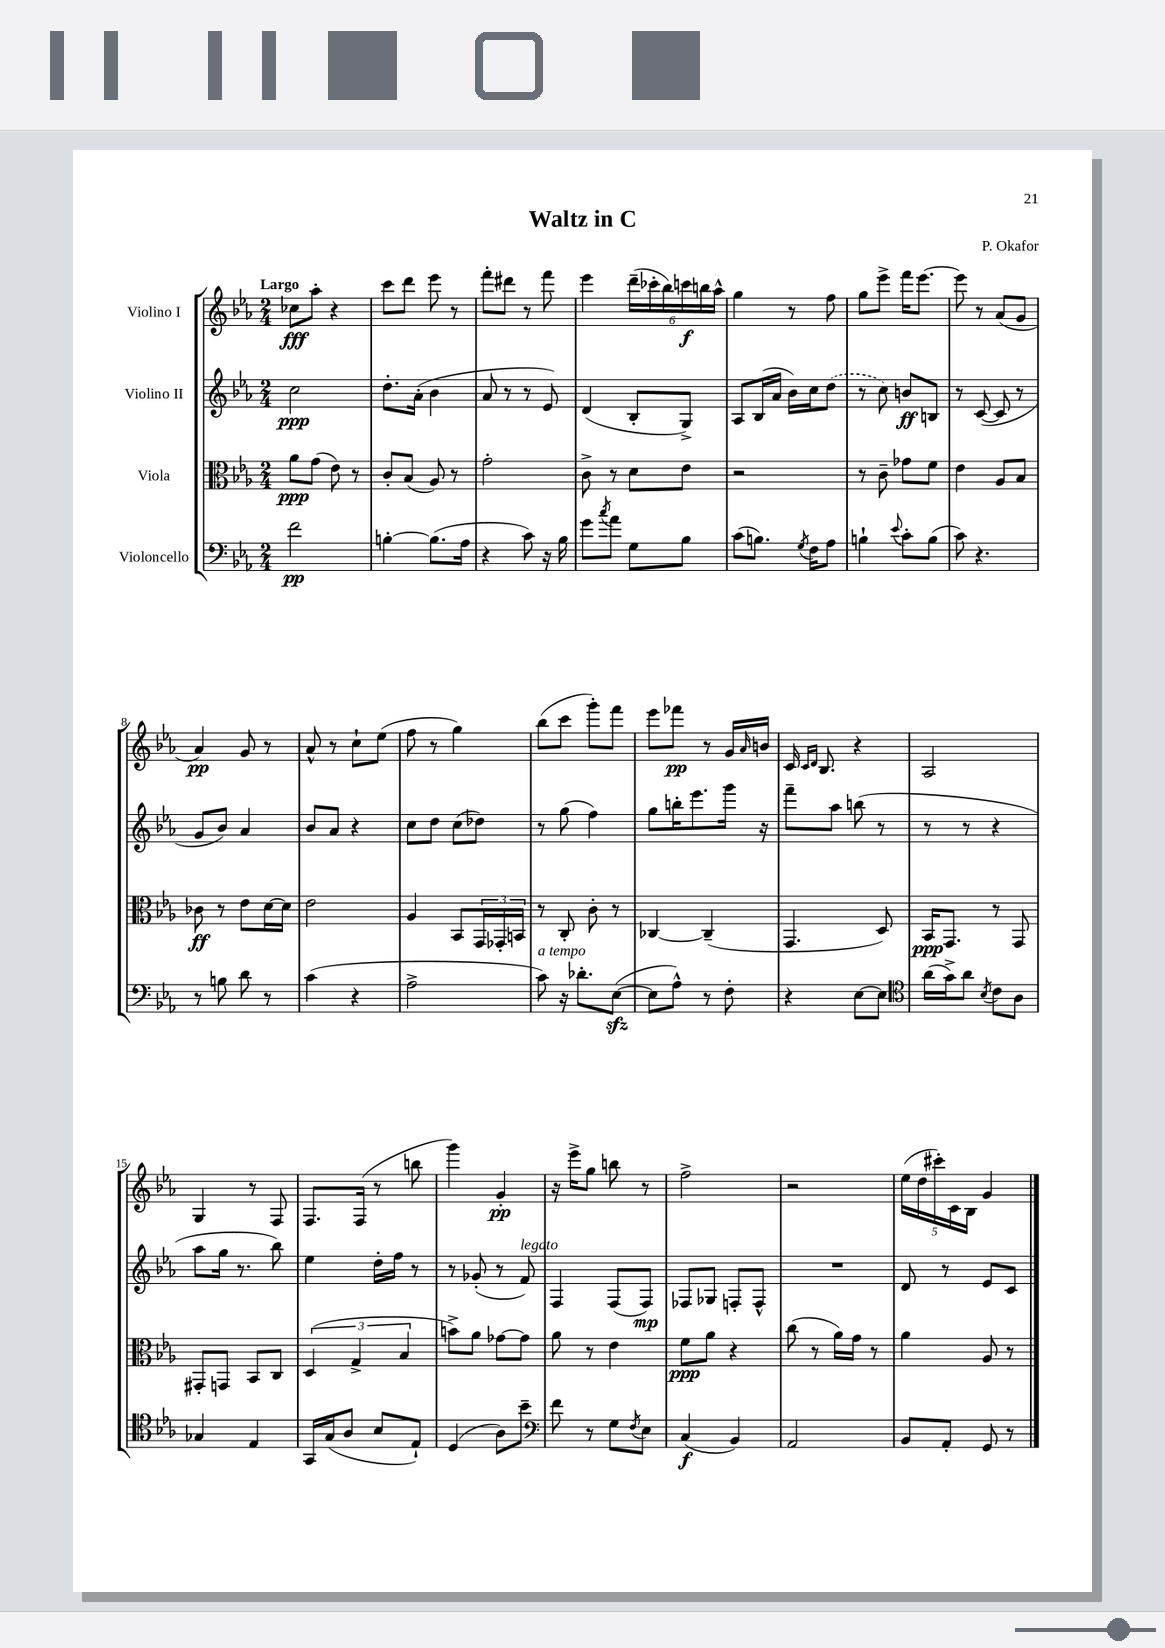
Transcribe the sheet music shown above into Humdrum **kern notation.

**kern	**kern	**kern	**kern
*staff4	*staff3	*staff2	*staff1
*clefF4	*clefC3	*clefG2	*clefG2
*k[b-e-a-]	*k[b-e-a-]	*k[b-e-a-]	*k[b-e-a-]
*M2/4	*M2/4	*M2/4	*M2/4
2f	8a-	2cc	8cc-
.	(8g	.	8aa-'
.	8e-)	.	4r
.	8r	.	.
=	=	=	=
[4B'	8c'	8.dd'	8ccc
.	(8B-	.	8ddd
.	.	(16a-'	.
(8.B]	8A-)	4b-	8eee-
.	8r	.	8r
16A-	.	.	.
=	=	=	=
4r	2g'	8a-	8fff'
.	.	8r	8ddd#
8c)	.	8r	8r
16r	.	8e-)	8fff
16B-	.	.	.
=	=	=	=
8g	8c^	(4d	4eee-
8qcc	.	.	.
8a-	8r	.	.
8G	8d	8B-'	(24ddd~
.	.	.	24ccc-'
.	.	.	24bb-)
8B-	8e-	8G^)	24ccc
.	.	.	24bb
.	.	.	24aa-^^
=	=	=	=
(8c	2r	8A-	4gg
8.B)	.	(16B-	.
.	.	16a-	.
.	.	16b-)	8r
8qG	.	.	.
16F	.	16cc	.
8A-	.	(8dd	8ff
=	=	=	=
4B`	8r	8r	8gg
.	8c~	8cc)	8eee-^
8qqe-	.	.	.
8c'	8g-	8b	16fff
.	.	.	[8.eee-
(8B	8f	8B	.
=	=	=	=
8c)	4e-	8r	8eee-]
4.r	.	([8c	8r
.	8A-	8c]	(8a-
.	8B-	8r	8g
=	=	=	=
8r	8c-	8g	4a-)
8B	8r	8b-)	.
8d	8e-	4a-	8g
8r	[16d	.	8r
.	16d]	.	.
=	=	=	=
(4c	2e-	8b-	8a-^^
.	.	8a-	8r
4r	.	4r	8cc`
.	.	.	(8ee-
=	=	=	=
2A-^	4A-	8cc	8ff
.	.	8dd	8r
.	8BB-	(8cc	4gg)
.	24GG	8dd-)	.
.	24GG-'	.	.
.	24BB	.	.
=	=	=	=
8c)	8r	8r	(8bb-
16r	8C'	(8gg	8ccc
8.d-'	.	.	.
.	8c'	4ff)	8ggg')
([8E-	8r	.	8fff
=	=	=	=
8E-]	[4C-	8gg	8eee-
8A-^^)	.	16bb'	8fff-
.	.	8.eee-	.
8r	(4C-~]	.	8r
8F'	.	16ggg	16g
.	.	.	16qqa-
.	.	16r	16b
=	=	=	=
4r	4.GG	8fff~	16c
.	.	.	16qqc
.	.	.	16qqd
.	.	.	8.B-
.	.	8aa-	.
[8E-	.	(8bb	4r
8E-]	8D)	8r	.
=	=	=	=
*clefC4	*	*	*
(16a-	16BB-	8r	2A-
16g^)	8.GG	.	.
8a-	.	8r	.
8qB-	.	.	.
8c	8r	4r	.
8A-	8GG	.	.
=	=	=	=
4G-	8GG#'	8aa-	4G
.	8GG	16gg	.
.	.	8.r	.
4E-	8BB-	.	8r
.	8C	8bb-)	8F
=	=	=	=
16GG	(6D	4ee-	8.F
(16G	.	.	.
8A-	.	.	.
.	6G^	.	.
.	.	.	(16F
8B-	.	16dd'	8r
.	.	16ff	.
.	6B-	.	.
8E-`)	.	8r	8bb
=	=	=	=
(4D	8b^)	8r	4ggg)
.	8a-	(8g-'	.
8A-)	[8g-	8r	4g'
8b-~	8g-]	8f)	.
=	=	=	=
*clefF4	*	*	*
8f	8a-	4F	16r
.	.	.	16eee-^
8r	8r	.	8gg
8G	4e-	(8F	8bb
8qF	.	.	.
8E-	.	8F)	8r
=	=	=	=
(4C	8f	8F-	2ff^
.	8a-	8G-	.
4BB-)	4r	8F'	.
.	.	8F^^	.
=	=	=	=
2AA-	(8cc	2r	2r
.	8r	.	.
.	16a-)	.	.
.	16g	.	.
.	8r	.	.
=	=	=	=
8BB-	4a-	8d	(20ee-
.	.	.	20dd
.	.	.	20ccc#')
8AA-'	.	8r	.
.	.	.	20c
.	.	.	20B-
8GG	8A-	8e-	4g
8r	8r	8c	.
==	==	==	==
*-	*-	*-	*-
